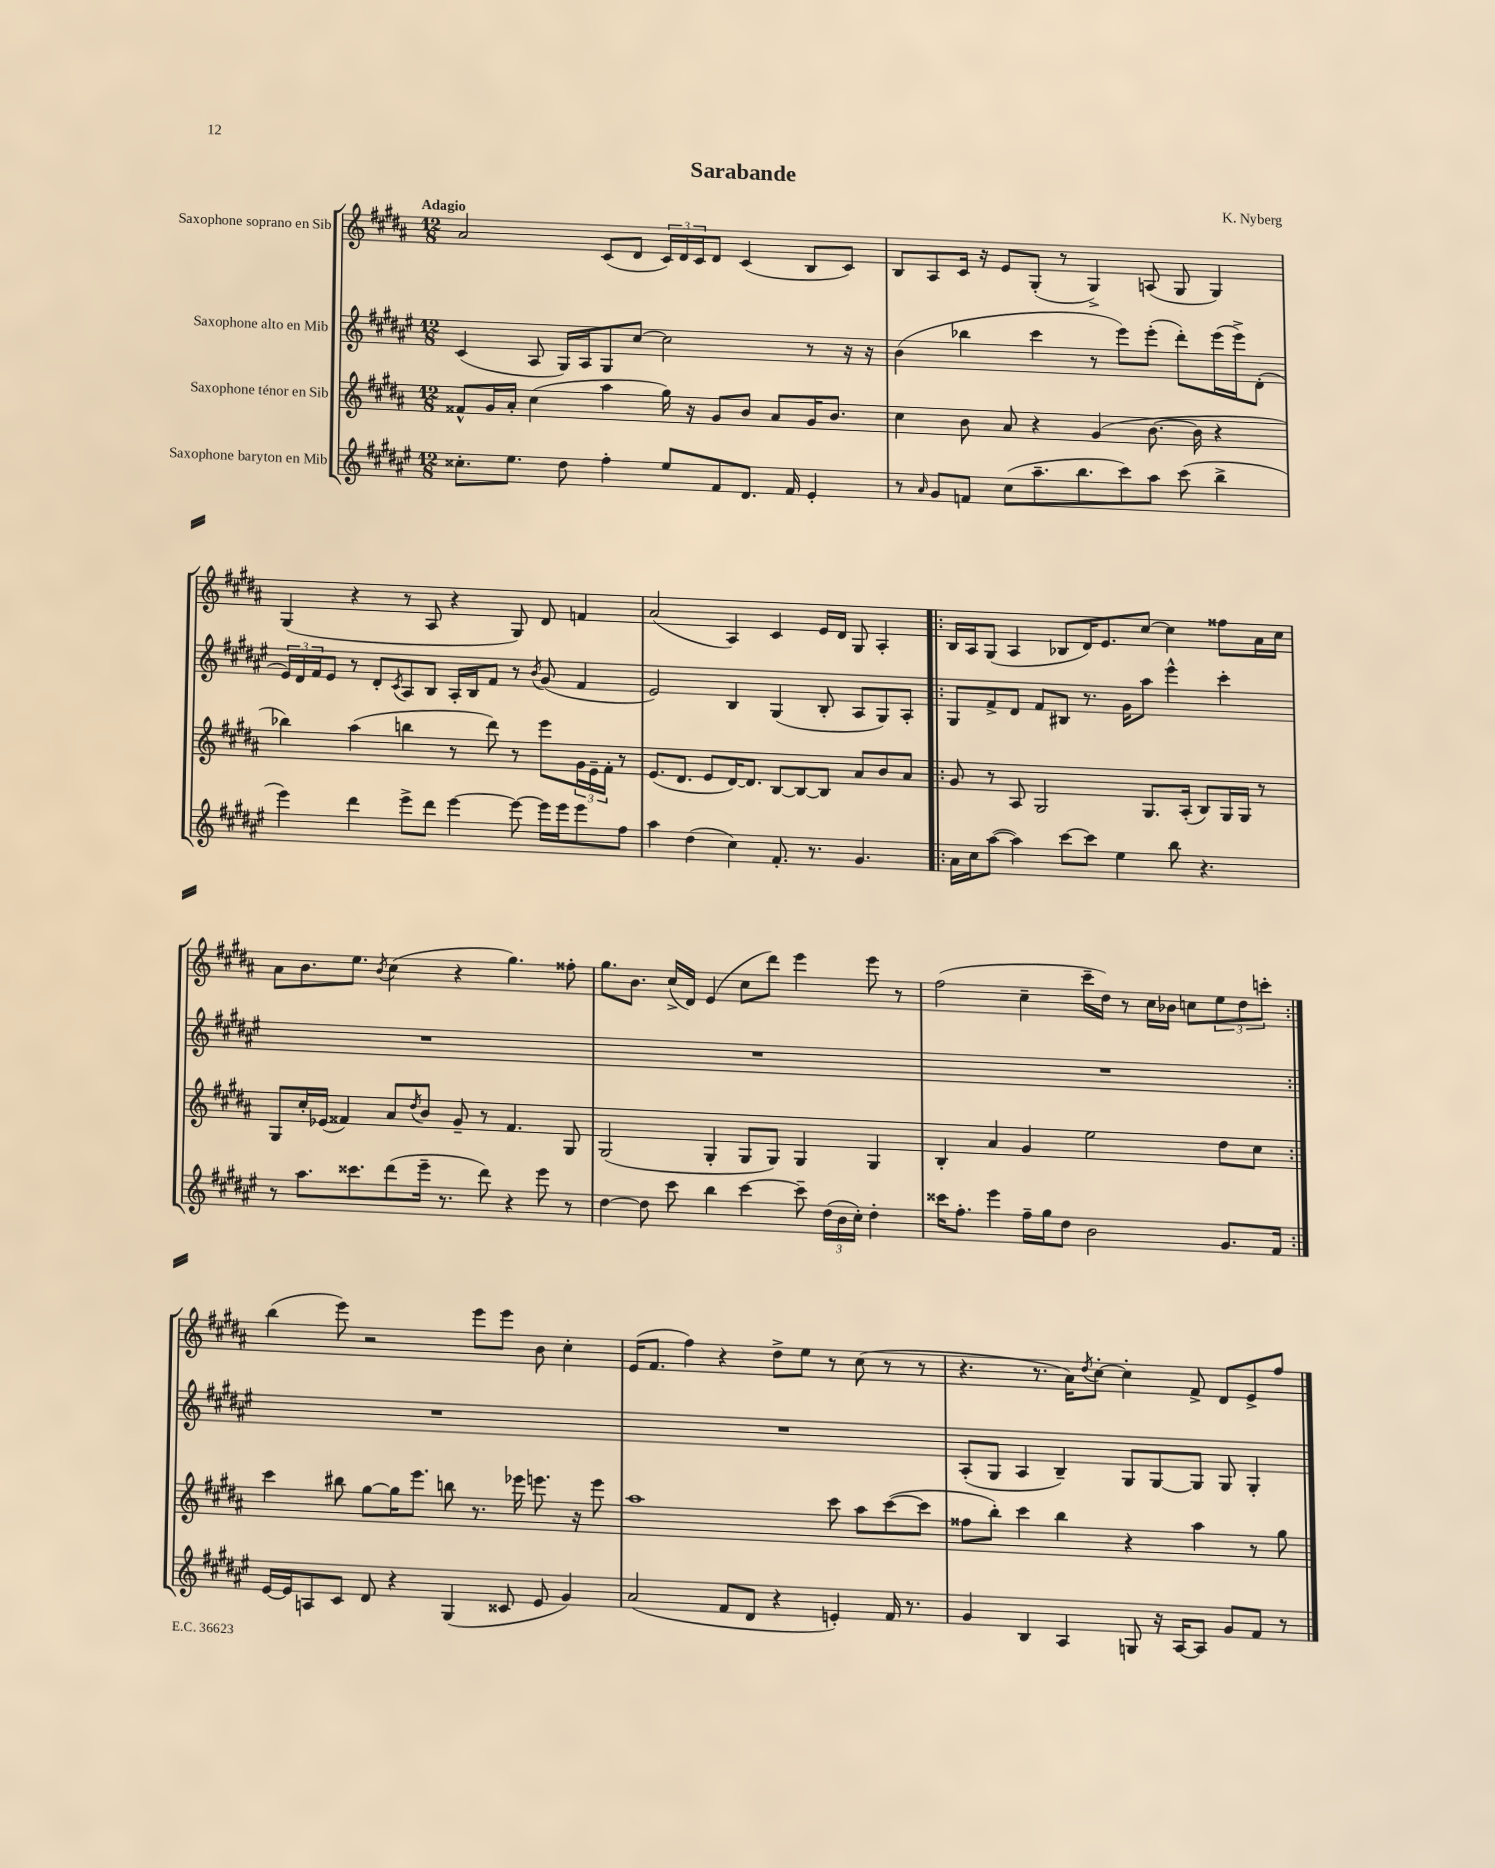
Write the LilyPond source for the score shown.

\header { title = "Sarabande" composer = "K. Nyberg" }
<<
\new StaffGroup <<
\new Staff = "s0" \with { instrumentName = "Saxophone soprano en Sib" } {
    \clef treble \key b \major \numericTimeSignature \time 12/8 \tempo "Adagio"
    ais'2 cis'8( dis'8 \tuplet 3/2 { cis'16) dis'16 cis'16 } dis'8 cis'4( b8 cis'8) |
    b8 ais8 cis'16 r16 e'8 gis8-.( r8 gis4->) a8( gis8 gis4) |
    gis4( r4 r8 ais8 r4 gis8) dis'8 f'4 |
    ais'2( ais4) cis'4 e'16 dis'16 gis8 ais4-. |
    \repeat volta 2 { b16 ais16 gis8( ais4 bes8 dis'16) e'8. cis''8~ cis''4 fisis''8 ais'16 cis''16 |
    ais'8 b'8. e''8. \acciaccatura { b'8 } cis''4( r4 gis''4.) fisis''8-. |
    gis''8. b'8. cis''16->( dis'16) e'4( cis''8 dis'''8) e'''4 e'''8 r8 |
    fis''2( cis''4-- cis'''16-- dis''16) r8 cis''16 bes'16 c''8 \tuplet 3/2 { e''8 dis''8 c'''8-. } | }
    b''4( e'''8) r2 e'''8 e'''8 b'8 cis''4-. |
    e'16( fis'8. fis''4) r4 dis''8-> e''8 r8 cis''8( r8 r8 |
    r4. r8. ais'16) \acciaccatura { dis''8 } cis''8~-. cis''4-. fis'8-> dis'8 e'8-> fis''8 \bar "|." |
}
\new Staff = "s1" \with { instrumentName = "Saxophone alto en Mib" } {
    \clef treble \key fis \major \numericTimeSignature \time 12/8
    cis'4( ais8 gis16) ais16 gis8 cis''8~ cis''2 r8 r16 r16 |
    b'4( bes''4 cis'''4 r8 eis'''8) eis'''8-.( dis'''8-.) eis'''16( eis'''16->) dis'8-.( |
    \tuplet 3/2 { eis'16) dis'16 fis'16 } eis'8 r8 dis'8-. \acciaccatura { cis'8 } ais8 b8 ais16-. b16 fis'8 r8 \acciaccatura { b'8 } gis'8( fis'4 |
    eis'2) b4 gis4( b8-. ais8 gis8) ais8-. |
    \repeat volta 2 { gis8 fis'8-> dis'8 fis'8 bis8 r8. gis'16 ais''8 eis'''4-^ cis'''4-. |
    R1. |
    R1. |
    R1. | }
    R1. |
    R1. |
    ais8-.( gis8 ais4 b4--) gis8 gis8~ gis8 gis8 gis4-. \bar "|." |
}
\new Staff = "s2" \with { instrumentName = "Saxophone ténor en Sib" } {
    \clef treble \key b \major \numericTimeSignature \time 12/8
    fisis'8-^ gis'16 ais'16-. cis''4( ais''4 gis''16) r16 gis'8 b'8 ais'8 gis'16 b'8. |
    cis''4 b'8 ais'8 r4 gis'4( b'8.~ b'16 r4 |
    bes''4) ais''4( b''4 r8 dis'''8) r8 e'''8 \tuplet 3/2 { gis'16 e'16-- fis'16-. } r8 |
    e'8.( dis'8. e'8 dis'16~) dis'8. b8~ b8~ b8 ais'8 b'8 ais'8 |
    \repeat volta 2 { gis'8 r8 ais8 gis2 gis8. ais16-.( b8) gis16 gis16 r8 |
    gis8 cis''16-. ees'16( fisis'4) ais'8 \acciaccatura { dis''8 } b'8 gis'8-- r8 fisis'4. gis8 |
    gis2( gis4-. gis8 gis8) gis4 gis4 |
    b4-. ais'4 gis'4 e''2 dis''8 cis''8 | }
    cis'''4 bis''8 gis''8~ gis''16 e'''8. b''8 r8. ees'''16 e'''8. r16 e'''8 |
    ais''1 cis'''8 ais''8 cis'''8~( cis'''8 |
    fisis''8 b''8-.) cis'''4 b''4 r4 ais''4 r8 gis''8 \bar "|." |
}
\new Staff = "s3" \with { instrumentName = "Saxophone baryton en Mib" } {
    \clef treble \key fis \major \numericTimeSignature \time 12/8
    cisis''8.-. eis''8. dis''8 fis''4-. eis''8 fis'8 dis'8. fis'16 eis'4-. |
    r8 \grace { ais'16 } gis'8 f'8 cis''8( ais''8.-- b''8. cis'''8) ais''8 cis'''8( b''4-> |
    eis'''4) dis'''4 eis'''8-> dis'''8 eis'''4~ eis'''8~ eis'''16 eis'''16 eis'''8 fis''8 |
    ais''4 dis''4( cis''4) fis'8.-. r8. gis'4. |
    \repeat volta 2 { ais'16 cis''16 ais''8~( ais''4) cis'''8~ cis'''8 eis''4 b''8 r4. |
    r8 ais''8. cisis'''8. dis'''8( eis'''16-- r8. dis'''8) r4 eis'''8 r8 |
    dis''4~ dis''8 cis'''8 b''4 cis'''4~ cis'''8-- \tuplet 3/2 { dis''16( b'16 cis''16-.) } dis''4-. |
    cisis'''16 fis''8.-. eis'''4 fis''16-- gis''16 dis''8 b'2 gis'8. fis'16 | }
    eis'16~ eis'16 a8 cis'8 dis'8 r4 gis4( cisis'8 eis'8 gis'4) |
    ais'2( fis'8 dis'8 r4 e'4-.) fis'16 r8. |
    gis'4 b4 ais4 g8 r16 ais16~ ais8 gis'8 fis'8 r8 \bar "|." |
}
>>
>>
\layout { \context { \Score \remove "Bar_number_engraver" } }
